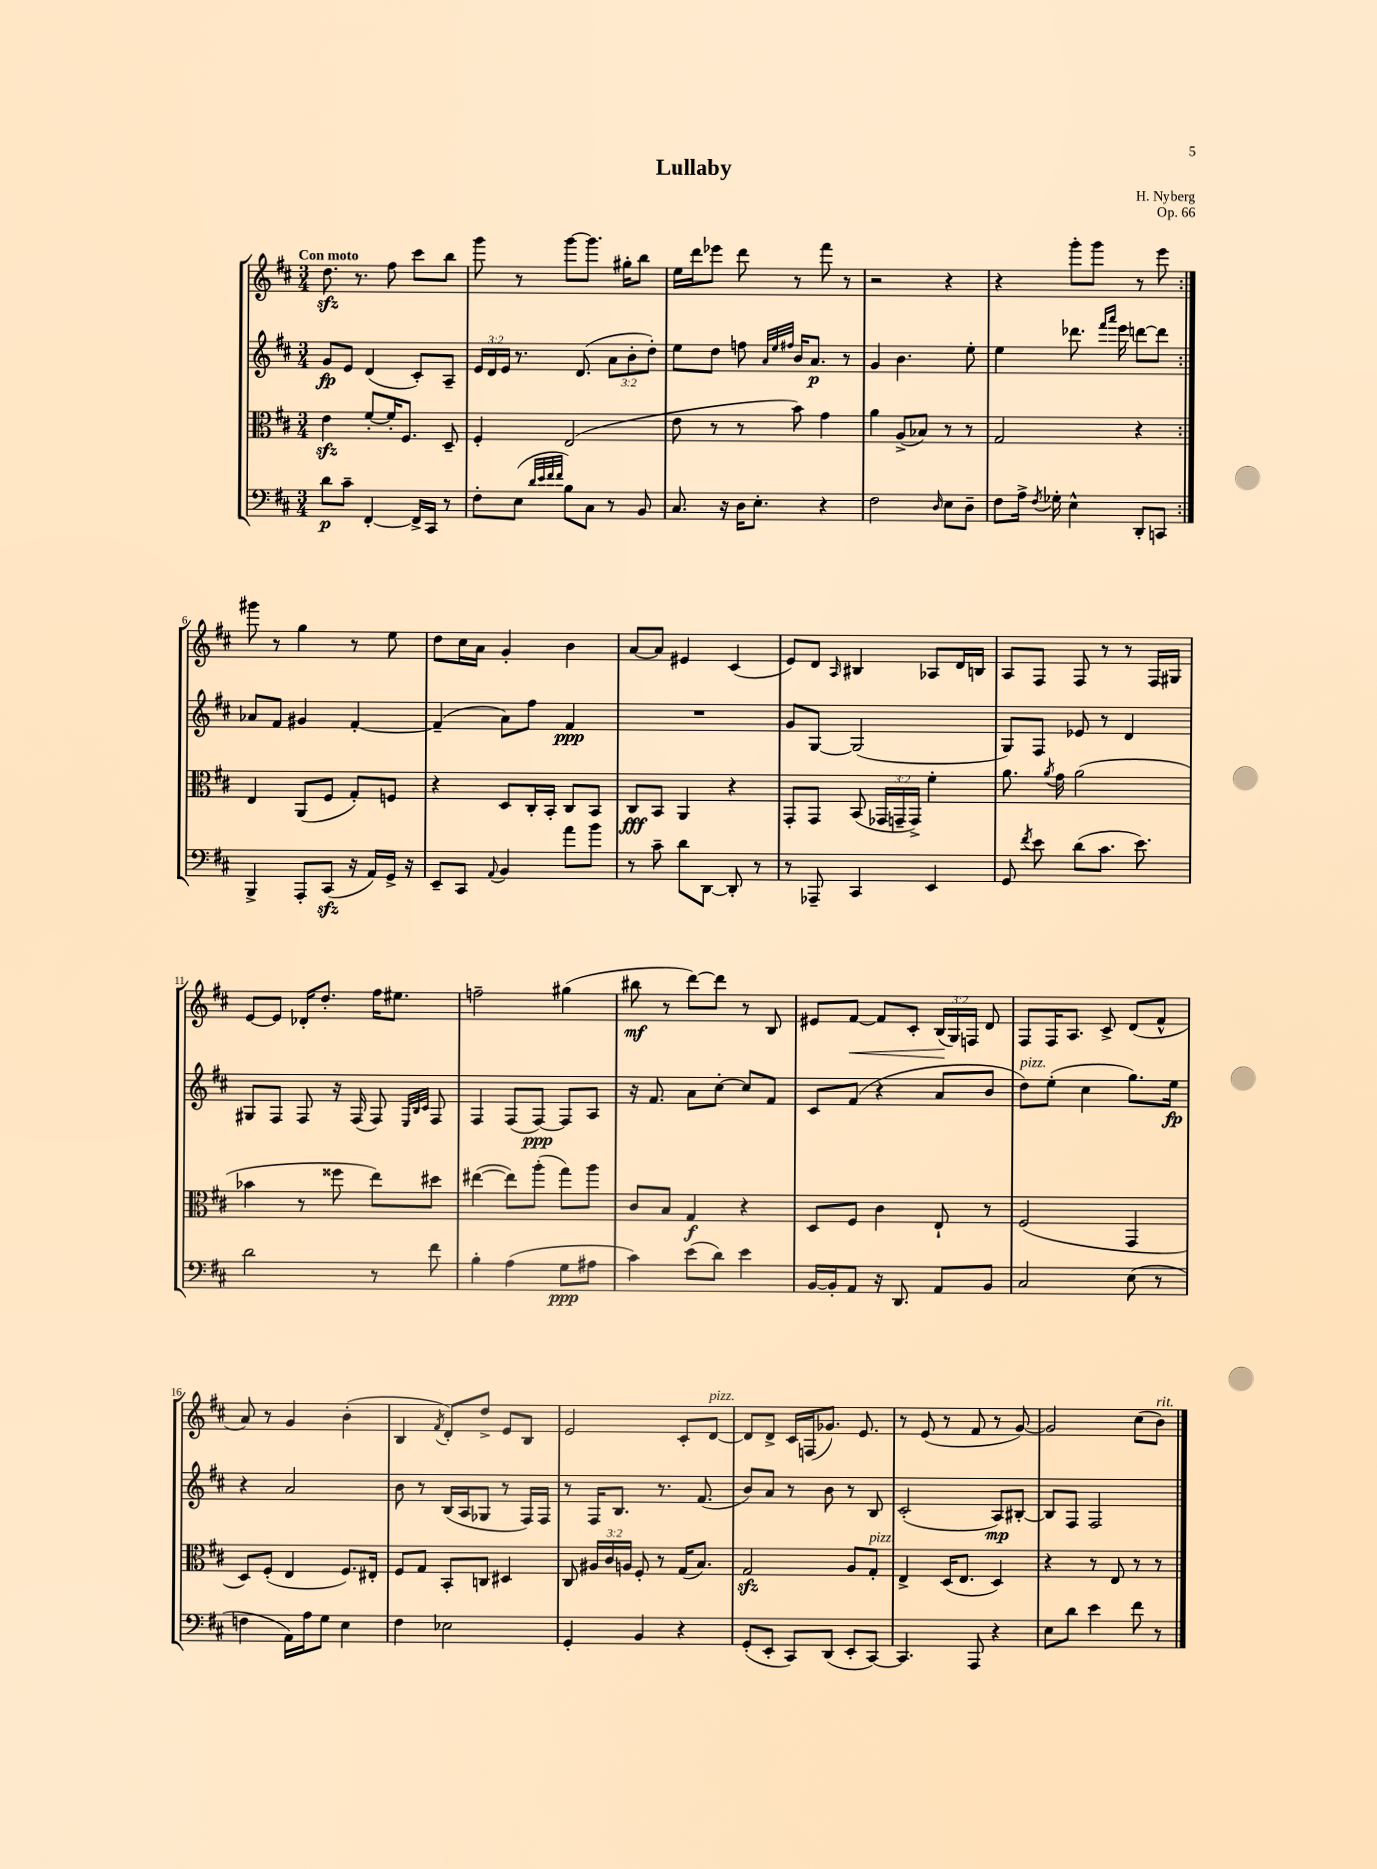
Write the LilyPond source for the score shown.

\header { title = "Lullaby" composer = "H. Nyberg" opus = "Op. 66" }
<<
\new StaffGroup <<
\new Staff = "s0" {
    \clef treble \key d \major \numericTimeSignature \time 3/4 \override Staff.TupletNumber.text = #tuplet-number::calc-fraction-text \tempo "Con moto"
    \autoBeamOff \repeat volta 2 { d''8.\sfz r8. fis''8 cis'''8[ b''8] |
    g'''8 r8 g'''8[~ g'''8.] gis''16[-. b''8] |
    e''16[ d'''16 ees'''8] d'''8 r8 fis'''8 r8 |
    r2 r4 |
    r4 g'''8[-. g'''8] r8 e'''8 | }
    gis'''8 r8 g''4 r8 e''8 |
    d''8[ cis''16 a'16] g'4-. b'4 |
    a'8[~ a'8] eis'4 cis'4( |
    e'8[) d'8] \grace { a16 } bis4 aes8[ d'16 b16] |
    a8[ fis8] fis8 r8 r8 fis16[ gis16] |
    e'8[~ e'8] des'16[-. d''8.]-. fis''16[ eis''8.] |
    f''2-- gis''4( |
    bis''8\mf r8 d'''8[~) d'''8] r8 b8 |
    eis'8[ fis'8]~\< fis'8[ cis'8]-. \tuplet 3/2 { b16[\!( g16) f16] } d'8 |
    fis8[ fis16 a8.] cis'8-> d'8[( fis'8]-^ |
    a'8) r8 g'4 b'4-.( |
    b4 \acciaccatura { fis'8 } d'8[-.) d''8]-> e'8[ b8] |
    e'2 cis'8[-. d'8]~^\markup { \italic "pizz." } |
    d'8[ d'8]-> cis'16[ f16( ges'8.]) e'8. |
    r8 e'8( r8 fis'8 r8 g'8~) |
    g'2 cis''8[( b'8]^\markup { \italic "rit." }) \bar "|." |
}
\new Staff = "s1" {
    \clef treble \key d \major \numericTimeSignature \time 3/4 \override Staff.TupletNumber.text = #tuplet-number::calc-fraction-text
    \autoBeamOff \repeat volta 2 { g'8[\fp e'8] d'4( cis'8[-.) a8]-- |
    \tuplet 3/2 { e'16[ d'16 e'16] } r8. d'8.( \tuplet 3/2 { a'8[ b'8-. d''8]-.) } |
    e''8[ d''8] f''8 \grace { a'32[ e''32 fis''32] } b'16[ a'8.]\p r8 |
    g'4 b'4. e''8-. |
    e''4 des'''8. \grace { fis'''16[ a'''16] } e'''16 d'''8[~ d'''8] | }
    aes'8[ fis'8] gis'4 fis'4~-. |
    fis'4--( a'8[) fis''8] fis'4\ppp |
    R2. |
    g'8[ g8]~ g2( |
    g8[) fis8] ees'8 r8 d'4 |
    gis8[ fis8] fis8 r16 fis16( fis8) \grace { e32[ b32 cis'32] } fis8 |
    fis4 fis8[( fis8]~\ppp) fis8[ a8] |
    r16 fis'8. a'8[ cis''8]~-. cis''8[ fis'8] |
    cis'8[ fis'8]( r4 a'8[ b'8] |
    d''8[^\markup { \italic "pizz." }) e''8]-.( cis''4 g''8.[) e''16]\fp |
    r4 a'2 |
    b'8 r8 b16[( a16 ges8] r8 fis16[) fis16] |
    r8 fis16[ b8.] r8. fis'8.( |
    b'8[) a'8] r8 b'8 r8 b8 |
    cis'2-.( a8[\mp) bis8]~-. |
    bis8[ fis8] fis2 \bar "|." |
}
\new Staff = "s2" {
    \clef alto \key d \major \numericTimeSignature \time 3/4 \override Staff.TupletNumber.text = #tuplet-number::calc-fraction-text
    \autoBeamOff \repeat volta 2 { e'4\sfz fis'8[~-. fis'16-. fis8.] d8-- |
    fis4-. e2( |
    e'8 r8 r8 b'8) g'4 |
    a'4 a8[->( bes8]) r8 r8 |
    g2 r4 | }
    e4 a,8[( fis8] g8[-.) f8] |
    r4 d8[ cis16-. b,16]-. cis8[ b,8] |
    cis8[\fff b,8] a,4 r4 |
    g,8[-. g,8] b,8( \tuplet 3/2 { ges,16[ g,16-- g,16]->) } fis'4-. |
    a'8. \acciaccatura { a'8 } g'16 a'2( |
    bes'4 r8 fisis''8 e''8[) dis''8] |
    eis''4~( eis''8[) a''8]-.( g''8[) a''8] |
    cis'8[ b8] g4\f r4 |
    d8[ fis8] cis'4 e8-! r8 |
    fis2( g,4 |
    d8[) fis8]-.( e4 fis8.[) eis16]-. |
    fis8[ g8] b,8[-. c8] dis4 |
    cis8 \tuplet 3/2 { ais16[ cis'16 a16] } fis8-. r8 g16[( b8.]) |
    g2\sfz a8[ g8]-.^\markup { \italic "pizz." } |
    e4-> d16[( e8.] d4) |
    r4 r8 e8 r8 r8 \bar "|." |
}
\new Staff = "s3" {
    \clef bass \key d \major \numericTimeSignature \time 3/4
    \autoBeamOff \repeat volta 2 { d'8[\p cis'8]-- fis,4~-. fis,16[-> cis,16] r8 |
    fis8[-. e8]( \grace { d'32[ e'32 fis'32 fis'32] } b8[) cis8] r8 b,8 |
    cis8. r16 d16[ e8.]-. r4 |
    fis2 \grace { d16 } e8[ d8]-- |
    fis8[ a16]-> \acciaccatura { fis8 } ges16-. e4-^ d,8[-. c,8] | }
    b,,4-> a,,8[-. cis,8]\sfz( r16 a,16[) g,16]-> r16 |
    e,8[-- cis,8] \appoggiatura { a,8 } b,4 a'8[ b'8] |
    r8 cis'8-- d'8[ d,8]~ d,8-. r8 |
    r8 aes,,8-- cis,4 e,4 |
    g,8 \acciaccatura { fis'8 } e'8 d'8[( cis'8.] e'8.) |
    d'2 r8 fis'8 |
    b4-. a4( g8[\ppp ais8] |
    cis'4) e'8[( d'8]) e'4 |
    b,16[~ b,16-. a,8] r16 d,8. a,8[ b,8] |
    cis2 e8( r8 |
    f4 a,16[) a16 g8] e4 |
    fis4 ees2 |
    g,4-. b,4 r4 |
    g,8[-.( e,8]-. cis,8[) d,8]( e,8[-. cis,8]~) |
    cis,4. a,,8 r4 |
    e8[ d'8] e'4 fis'8 r8 \bar "|." |
}
>>
>>
